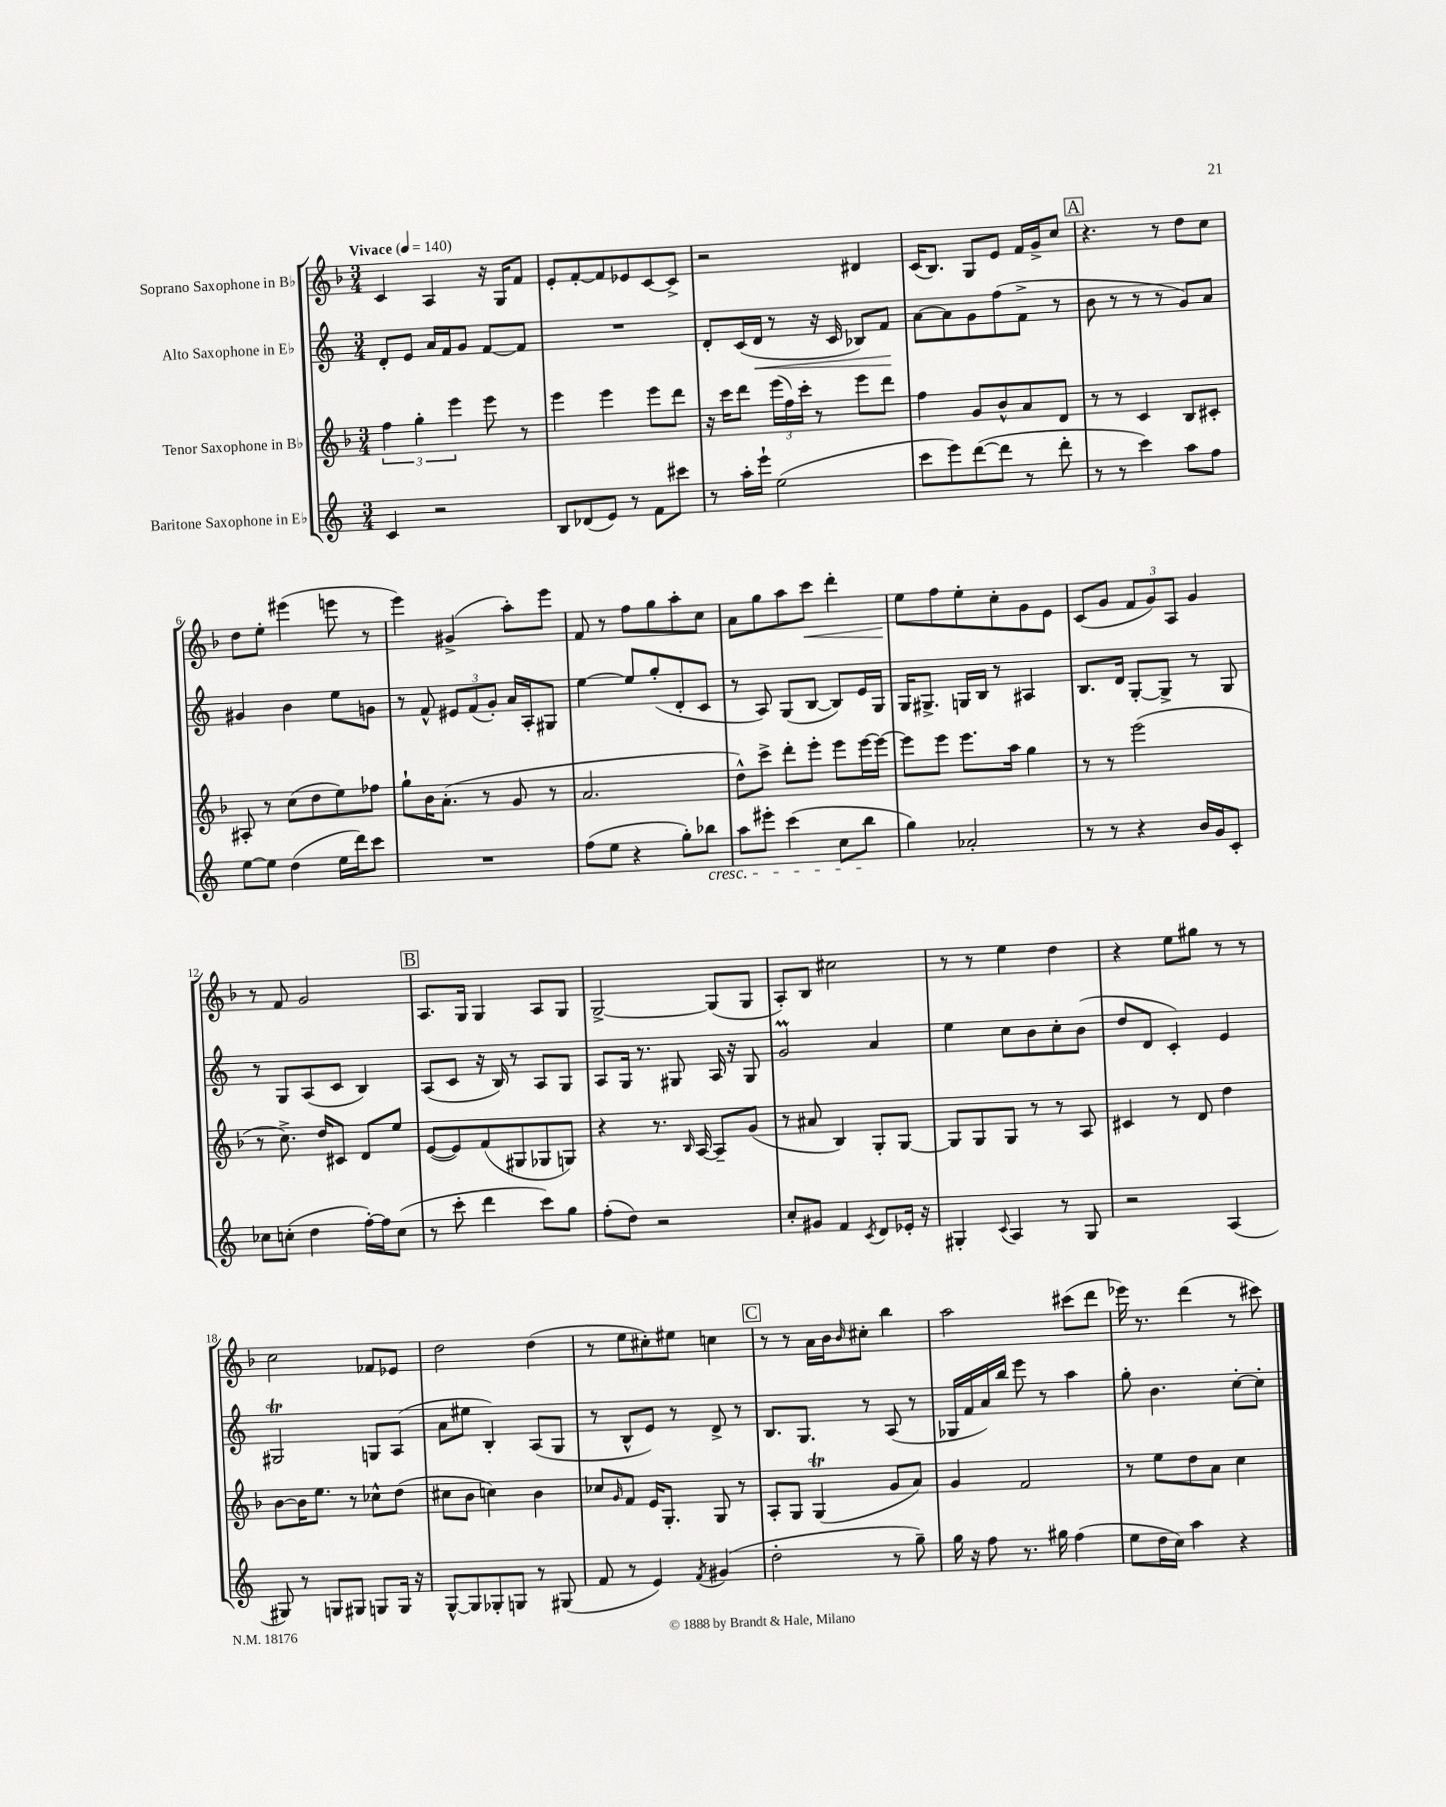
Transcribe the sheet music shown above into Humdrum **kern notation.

**kern	**kern	**kern	**kern
*staff4	*staff3	*staff2	*staff1
*clefG2	*clefG2	*clefG2	*clefG2
*k[]	*k[b-]	*k[]	*k[b-]
*M3/4	*M3/4	*M3/4	*M3/4
*MM140	*MM140	*MM140	*MM140
4c	6ff	8d'	4c
.	.	8e	.
.	6gg'	.	.
2r	.	16a	4A
.	.	16f	.
.	6eee	.	.
.	.	8g	.
.	8eee	[8f	16r
.	.	.	16G
.	8r	8f]	8f
=	=	=	=
8B	4eee	2.r	8e'
(8d-	.	.	[8f'
8e)	4eee	.	8f]
8r	.	.	8e-
8f	8eee	.	[8c
8ccc#	8ddd	.	8c^]
=	=	=	=
8r	16r	8d'	2r
.	16ccc	.	.
16aa'	8ddd	(16c	.
16eee`	.	16d	.
(2ee	(24eee	8r	.
.	24ff)	.	.
.	24ccc'	.	.
.	8r	16r	.
.	.	16c	.
.	8eee	8B-)	4d#
.	8ddd	8f	.
=	=	=	=
8ccc	4ff	[8a	(16c
.	.	.	8.B-)
8eee)	.	8a]	.
([8ddd	8g	8g	8G
8ddd]	8b-^^	(8ff	8e
8r	8a	8f^	16f
.	.	.	16g^
8ddd'	8d	8r	8cc
=	=	=	=
8r	8r	8b	4.r
8r	8r	8r	.
4ccc)	4c	8r	.
.	.	8r	8r
8aa	8B-	8g)	8dd
8ff	8c#'	8a	8cc
=	=	=	=
[8ee	8A#'	4g#	8dd
8ee]	8r	.	8ee'
(4dd	(8cc	4b	(4eee#
.	8dd	.	.
16ee	8ee)	8ee	8eee
16ddd)	.	.	.
8ccc	8ff-	8g	8r
=	=	=	=
2.r	8gg`	8r	4eee)
.	16b-	8f^^	.
.	(8.a'	.	.
.	.	12e#	(4g#^
.	.	(12f	.
.	8r	.	.
.	.	12g')	.
.	8g	16a	8aa')
.	.	16A'	.
.	8r	8G#	8eee
=	=	=	=
(8ff	2.a	[4ee	8f
8ee	.	.	8r
4r	.	8ee]	8ff
.	.	(8gg'	8gg
8gg')	.	8d'	8aa'
8bb-	.	8c	8cc
=	=	=	=
8aa	8dd^^)	8r	8a
8eee#'	8ccc^	8A)	8gg
(4ccc	8ddd'	(8G	8aa
.	8eee'	[8B	8ccc
8cc	8eee	8B])	4ddd'
8bb	[16eee	16e	.
.	16eee_	16G	.
=	=	=	=
4gg)	8eee]	16G	8ee
.	.	8.G#^	.
.	8eee	.	8ff
2a-'	8.eee	16G	8ee'
.	.	16B	.
.	.	8r	8cc'
.	16aa	.	.
.	4gg	4A#	8g
.	.	.	8e
=	=	=	=
8r	8r	8.B	(8c
8r	8r	.	8g
.	.	16d	.
4r	(2eee	[8G'	12f
.	.	.	12g)
.	.	8G^]	.
.	.	.	12A
16b	.	8r	4g
16g	.	.	.
8c'	.	8G	.
=	=	=	=
8cc-	8r	8r	8r
(8cc'	8.cc^)	8G	8f
4dd	.	(8A	2g
.	16dd	.	.
.	8c#	8c	.
[16ff')	8d	4B)	.
16ff]	.	.	.
(8cc	8ee	.	.
=	=	=	=
8r	([8e	(8A	8.A
8ccc'	8e])	8c	.
.	.	.	16G
4ddd	(8f	16r	4G
.	.	16B)	.
.	8G#	8r	.
8ccc)	8G-	8A	8A
8gg	8G)	8G	8G
=	=	=	=
(8ff'	4r	8A	[2G^
8dd)	.	16G	.
.	.	8.r	.
2r	8.r	.	.
.	.	8G#	.
.	16qqB-	.	.
.	[16A	.	.
.	8A~]	16A	(8G]
.	.	16r	.
.	(8g	8G#	8G
=	=	=	=
8cc'	8r	2g	8A')
8g#	8a#	.	8B-
4f	4B-)	.	2cc#
8qc	.	.	.
8d	8G'	4a	.
16e-'	[8G	.	.
16r	.	.	.
=	=	=	=
4G#'	8G]	4ee	8r
.	8G	.	8r
8qqc	.	.	.
4A	8G	8cc	4ee
.	8r	8b	.
8r	8r	8cc'	4dd
8G#	8A	(8b	.
=	=	=	=
2r	4c#	8dd	4r
.	.	8d	.
.	8r	4c')	8ee
.	8d	.	8gg#
(4A	4dd	4e	8r
.	.	.	8r
=	=	=	=
8G#)	[8b-	2G#	2cc
8r	16b-]	.	.
.	8.ee	.	.
8G	.	.	.
8G#	8r	.	.
8G	8cc-^^	8G	8f-
16G	(8dd	(8A	8e-
16r	.	.	.
=	=	=	=
[8G^^	8cc#	8a	2dd
8G]	8b-	8ee#	.
8G-'	4cc)	4B')	.
8G	.	.	.
8r	4b-	(8A	(4dd
(8G#	.	8G	.
=	=	=	=
8f	8cc-	8r	8r
.	16qqg	.	.
8r	8f	8B^^	8ee
4e)	16e	8e)	8cc#')
.	8.G'	.	.
.	.	8r	8ee#
8qf	.	.	.
(4g#	8G	8d^	4cc
.	8r	8r	.
=	=	=	=
2dd'	8A'	8.B	8r
.	8G	.	8r
.	.	8.G	.
.	(4G	.	16a
.	.	.	16b-
.	.	.	16qqb-
.	.	8r	8cc#'
8r	8g	(8A	4bb-
8gg~)	8a)	8r	.
=	=	=	=
16gg	4g	16G-	2aa
16r	.	16f	.
8ff	.	16a)	.
.	.	16bb	.
8.r	2f	8eee	.
.	.	8r	.
16gg#	.	.	.
(4ff	.	4aa	(8ccc#
.	.	.	8ddd
=	=	=	=
8ee	8r	8gg'	16eee-)
.	.	.	8.r
16dd	8ee	4.b	.
16cc)	.	.	.
4aa	8dd	.	(4ddd
.	8a	.	.
4r	4cc	[8cc'	8r
.	.	8cc']	8ccc#)
==	==	==	==
*-	*-	*-	*-
